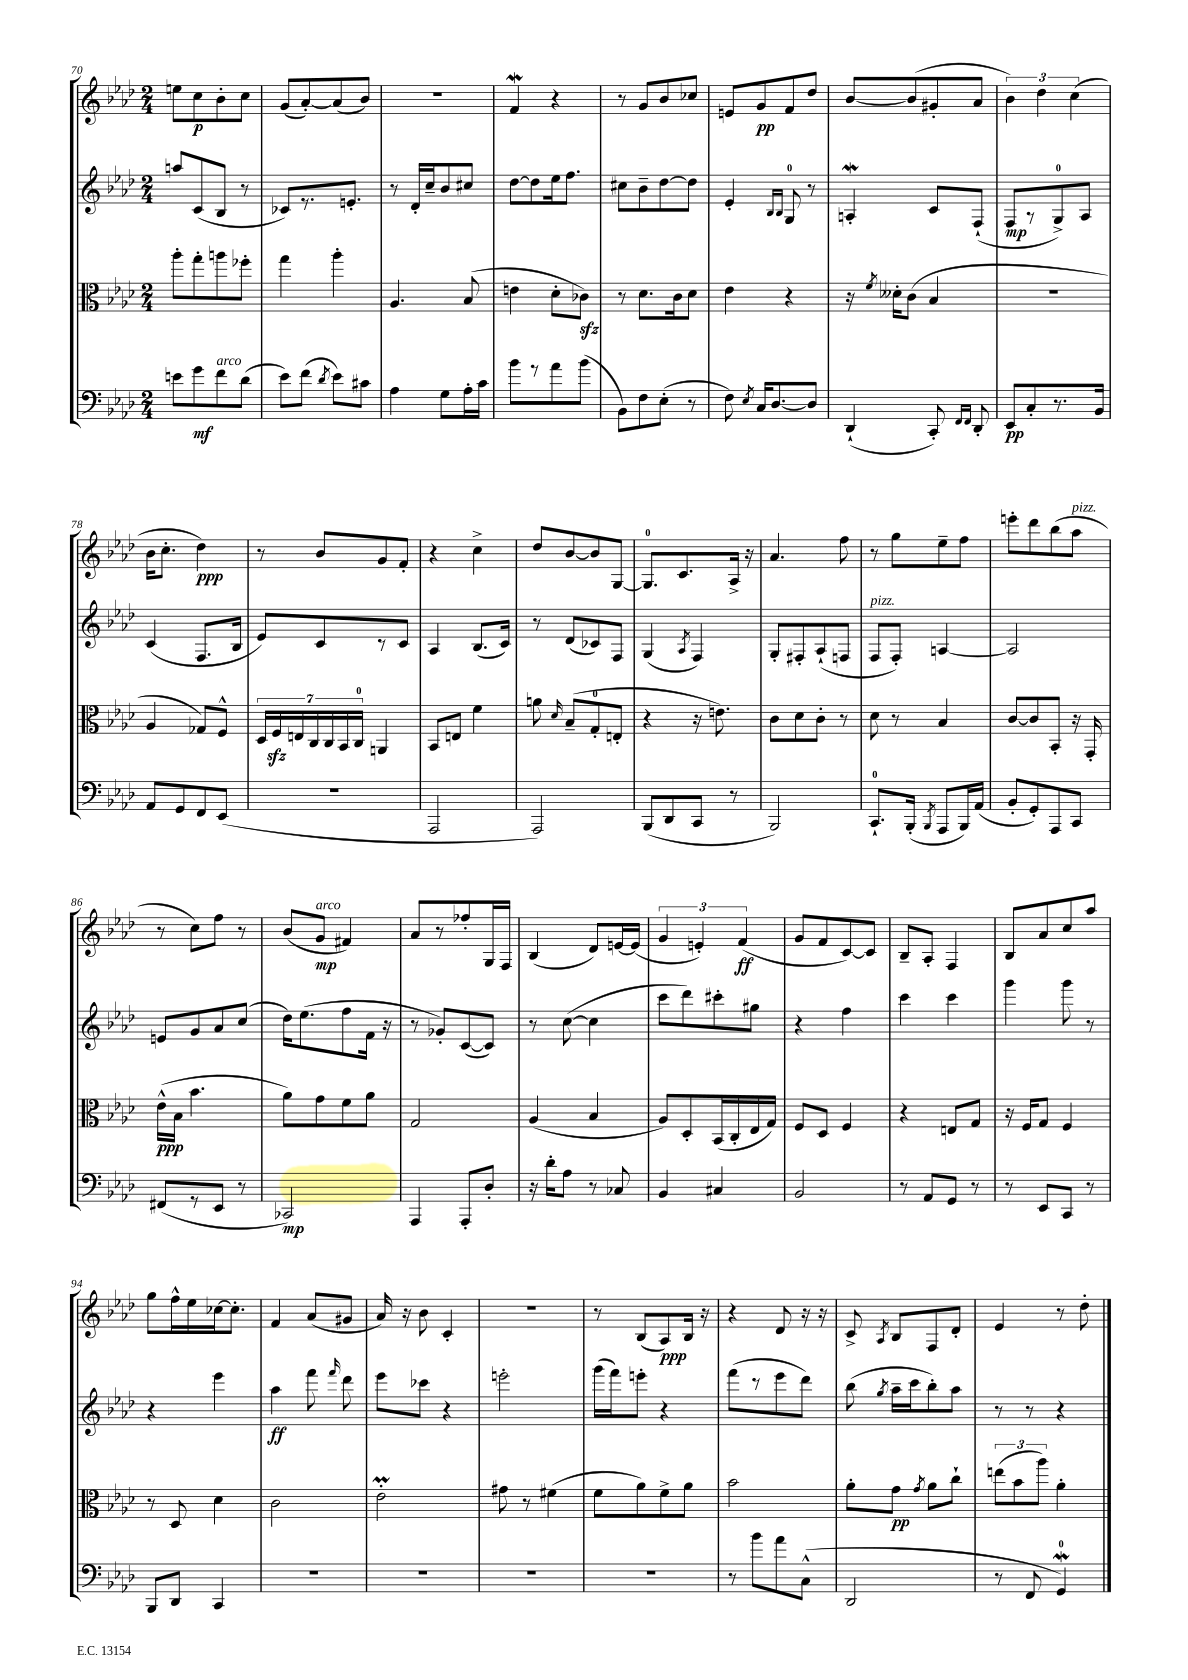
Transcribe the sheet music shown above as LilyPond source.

<<
\new StaffGroup <<
\new Staff = "s0" {
    \clef treble \key aes \major \numericTimeSignature \time 2/4
    \autoBeamOff e''8[ c''8\p bes'8-. c''8] |
    g'8[( aes'8~-.) aes'8( bes'8]) |
    R2 |
    f'4\mordent r4 |
    r8 g'8[ bes'8 ces''8] |
    e'8[ g'8\pp f'8 des''8] |
    bes'8[~ bes'8( gis'8-. aes'8] |
    \tuplet 3/2 { bes'4) des''4 c''4( } |
    bes'16[ c''8.]-. des''4\ppp) |
    r8 bes'8[ g'8 f'8]-. |
    r4 c''4-> |
    des''8[ bes'8~ bes'8 g8]~ |
    g8.[-0 c'8. aes16]-> r16 |
    aes'4. f''8 |
    r8 g''8[ ees''8-- f''8] |
    e'''8[-. des'''8 bes''8( aes''8]^\markup { \italic "pizz." } |
    r8 c''8[) f''8] r8 |
    bes'8[( g'8]\mp^\markup { \italic "arco" } fis'4) |
    aes'8[ r8 fes''8-. g16 f16] |
    bes4( des'8[) e'16~ e'16]( |
    \tuplet 3/2 { g'4 e'4-.) f'4\ff( } |
    g'8[ f'8 c'8~) c'8] |
    bes8[-- aes8]-. f4 |
    bes8[ aes'8 c''8 aes''8] |
    g''8[ f''16-^ ees''16 ces''16~ ces''8.]-. |
    f'4 aes'8[( gis'8] |
    aes'16) r16 bes'8 c'4-. |
    r2 |
    r8 bes8[( aes8\ppp) bes16] r16 |
    r4 des'8 r16 r16 |
    c'8-> \acciaccatura { aes8 } bes8[ f8 des'8]-. |
    ees'4 r8 des''8-. \bar "|." |
}
\new Staff = "s1" {
    \clef treble \key aes \major \numericTimeSignature \time 2/4
    \autoBeamOff a''8[ c'8( bes8] r8 |
    ces'8[) r8. e'8.]-. |
    r8 des'16[-. c''16-- bes'8 cis''8] |
    des''8[~ des''8 ees''16 f''8.] |
    cis''8[ bes'8-- des''8~ des''8] |
    ees'4-. \grace { bes16[ bes16] } g8-0 r8 |
    a4-.\mordent c'8[ f8]-!( |
    f8[\mp r8 g8-0->) aes8] |
    c'4( f8.[ bes16] |
    ees'8[) c'8 r8 c'8] |
    aes4 bes8.[( c'16]) |
    r8 des'8[( ces'8) f8] |
    g4( \acciaccatura { aes8 } f4) |
    g8[-. fis8-. aes8-!( f8] |
    f8[^\markup { \italic "pizz." } f8]-.) a4~ |
    a2 |
    e'8[ g'8 aes'8 c''8]( |
    des''16[) ees''8.( f''8 f'16] r16 |
    r8 ges'8[-.) c'8~( c'8]) |
    r8 c''8~( c''4 |
    c'''8[ des'''8) cis'''8-. gis''8] |
    r4 f''4 |
    c'''4 c'''4 |
    g'''4 g'''8 r8 |
    r4 ees'''4 |
    aes''4\ff f'''8 \grace { f'''16 } des'''8 |
    ees'''8[ ces'''8] r4 |
    e'''2-. |
    g'''16[( f'''16) e'''8]-. r4 |
    f'''8[( r8 ees'''8 des'''8]) |
    bes''8( \acciaccatura { g''8 } aes''16[-- c'''16 bes''8-.) aes''8] |
    r8 r8 r4 \bar "|." |
}
\new Staff = "s2" {
    \clef alto \key aes \major \numericTimeSignature \time 2/4
    \autoBeamOff aes''8[-. g''8-. a''8 fes''8]-. |
    g''4 aes''4-. |
    aes4. bes8( |
    e'4 des'8[-. ces'8]\sfz) |
    r8 des'8.[ c'16 des'8] |
    ees'4 r4 |
    r16 \acciaccatura { f'8 } deses'16[-. c'8]( bes4 |
    r2 |
    aes4 ges8[) f8]-^ |
    \tuplet 7/4 { des16[ f16\sfz e16 c16 c16 bes,16 c16]-0 } a,4 |
    bes,8[ e8] f'4 |
    a'8 \grace { des'16 } bes8[--( g8-0-. e8]-. |
    r4 r16 e'8.) |
    c'8[ des'8 c'8]-. r8 |
    des'8 r8 bes4 |
    c'8[~ c'8 bes,8]-. r16 g,16-. |
    ees'16[-^\ppp( bes16] bes'4. |
    aes'8[) g'8 f'8 aes'8] |
    g2 |
    aes4( bes4 |
    aes8[) des8-. bes,16( c16-. ees16 g16]) |
    f8[ des8] f4 |
    r4 e8[ g8] |
    r16 f16[ g8] f4 |
    r8 des8 des'4 |
    c'2 |
    ees'2-.\prall |
    gis'8 r8 fis'4( |
    f'8[ aes'8) f'8-> aes'8] |
    bes'2 |
    aes'8[-. g'8]\pp \acciaccatura { g'8 } aes'8[ c''8]-! |
    \tuplet 3/2 { e''8[( bes'8 aes''8]) } aes'4-. \bar "|." |
}
\new Staff = "s3" {
    \clef bass \key aes \major \numericTimeSignature \time 2/4
    \autoBeamOff e'8[ g'8\mf f'8^\markup { \italic "arco" } des'8]( |
    ees'8[) f'8]( \acciaccatura { des'8 } ees'8[) cis'8] |
    aes4 g8[ aes16-. c'16] |
    bes'8[ r8 aes'8 bes'8]( |
    bes,8[) f8 ees8]-.( r8 |
    f8) \acciaccatura { ees8 } c16[ des8.~ des8] |
    des,4-!( c,8-.) \grace { f,16[ f,16] } des,8-. |
    ees,8[\pp c8-. r8. bes,16] |
    aes,8[ g,8 f,8 ees,8]( |
    R2 |
    aes,,2 |
    aes,,2) |
    bes,,8[( des,8 c,8] r8 |
    bes,,2) |
    c,8.[-0-! bes,,16]-.( \acciaccatura { bes,,8 } aes,,8[ bes,,16) aes,16]( |
    bes,8[-. g,8-.) aes,,8 c,8] |
    fis,8[( r8 ees,8] r8 |
    ces,2\mp) |
    aes,,4 aes,,8[-. des8]-. |
    r16 des'16[-. aes8] r8 ces8 |
    bes,4 cis4 |
    bes,2 |
    r8 aes,8[ g,8] r8 |
    r8 ees,8[ c,8] r8 |
    bes,,8[ des,8] c,4 |
    R2 |
    R2 |
    R2 |
    R2 |
    r8 bes'8[ aes'8 c8]-^( |
    des,2 |
    r8 f,8 g,4-0\mordent) \bar "|." |
}
>>
>>
\layout { \context { \Score currentBarNumber = #70 } }
